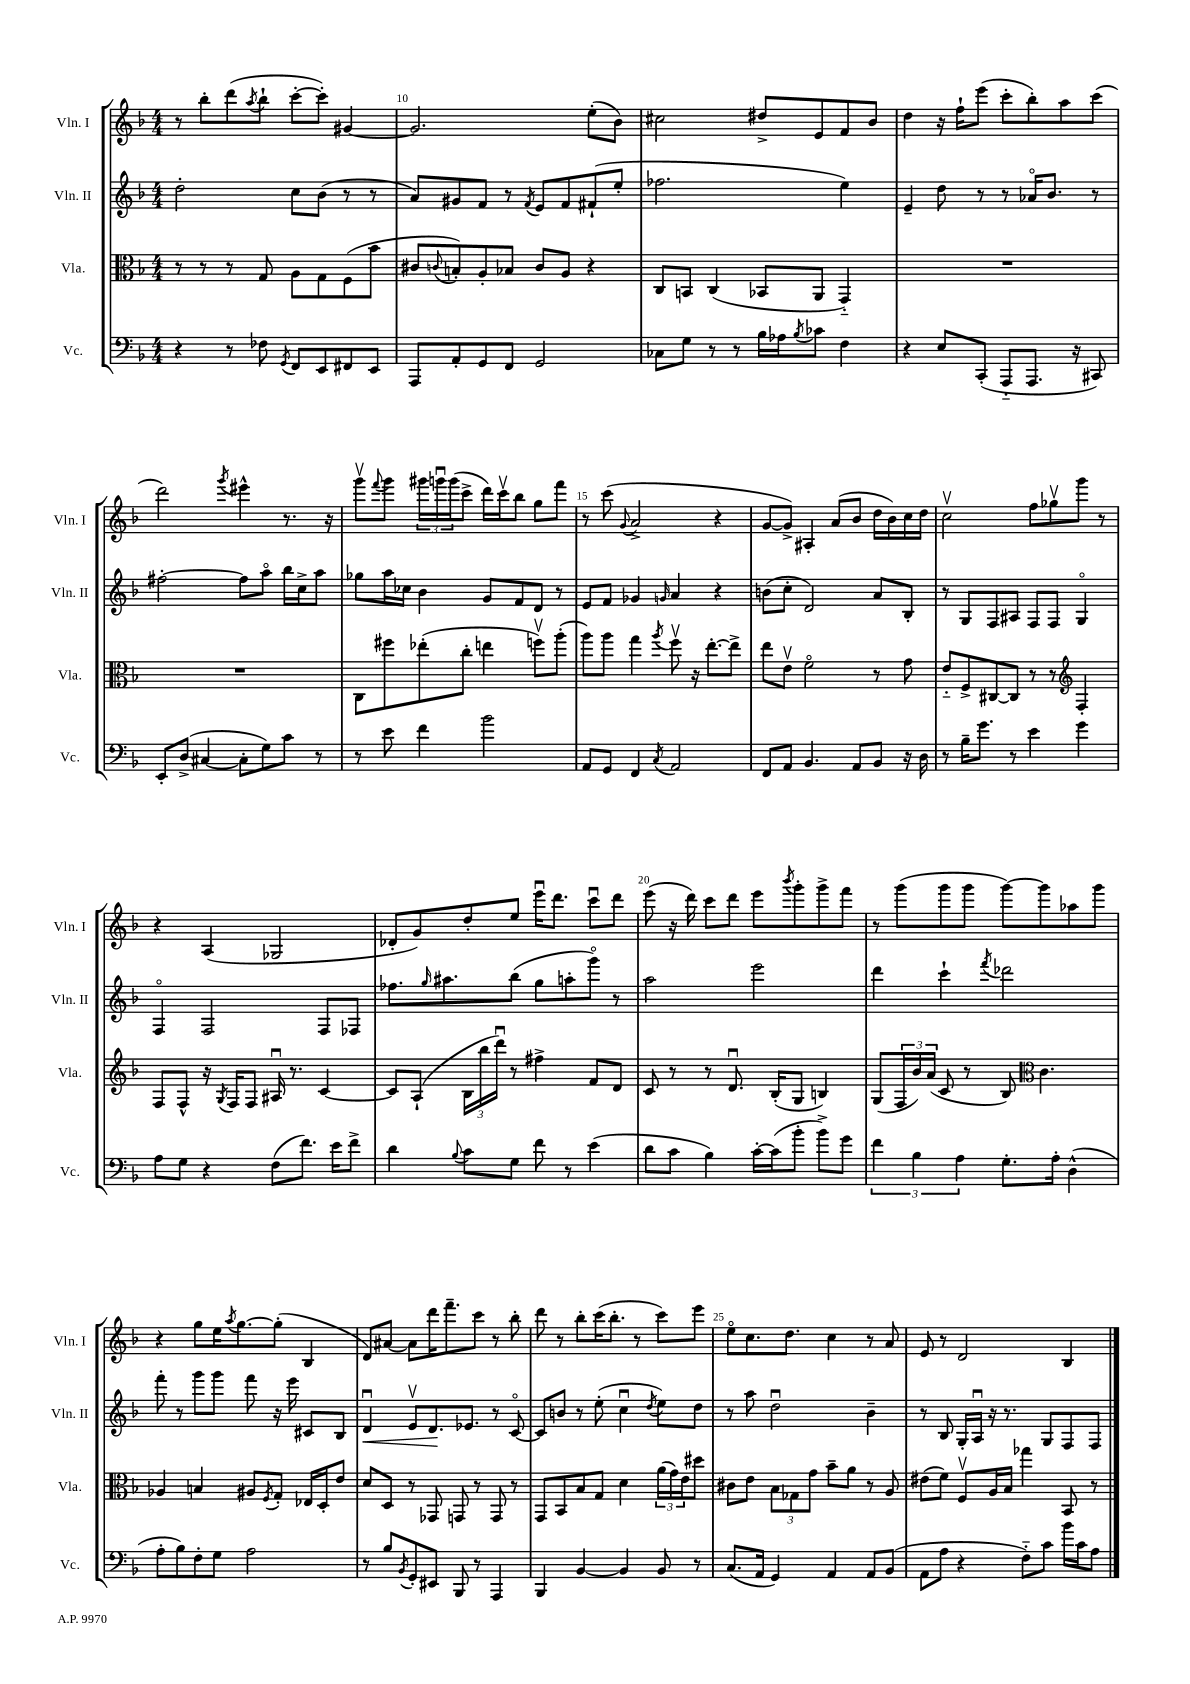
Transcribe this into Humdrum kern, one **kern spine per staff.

**kern	**kern	**kern	**kern
*staff4	*staff3	*staff2	*staff1
*clefF4	*clefC3	*clefG2	*clefG2
*k[b-]	*k[b-]	*k[b-]	*k[b-]
*M4/4	*M4/4	*M4/4	*M4/4
4r	8r	2dd'\	8r
.	8r	.	8bb-'\L
8r	8r	.	(8ddd\
.	.	.	8qaa/
8F-\	8G/	.	8bb-`\J
8qGG/	.	.	.
8FF/L	8A\L	8cc\L	[8ccc'\L
8EE/	8G\	(8b-\J	8ccc'\]J)
8FF#/	(8F\	8r	[4g#/
8EE/J	8b-\J	8r	.
=	=	=	=
8AAA/L	8c#/L	8a/L)	2.g#/]
.	8qqc/	.	.
8AA'/	8B'/)	8g#/	.
8GG/	8A'/	8f/J	.
8FF/J	8B-/J	8r	.
.	.	8qf/	.
2GG/	8c/L	8e/L	.
.	8A/J	8f/	.
.	4r	(8f#`/	(8ee'\L
.	.	8ee'/J	8b-\J)
=	=	=	=
8C-\L	8C/L	2.ff-\	2cc#\
8G\J	8BB/J	.	.
8r	(4C/	.	.
8r	.	.	.
16B-\LL	8BB-/L	.	8dd#^/L
16A-\J	.	.	.
8qB-/	.	.	.
8c-\J	8AA/J	.	8e/
4F\	4GG'~/)	4ee\)	8f/
.	.	.	8b-/J
=	=	=	=
4r	1r	4e~/	4dd\
8E/L	.	8dd\	16r
.	.	.	16ff`\LK
(8CC'/J	.	8r	(8eee\J
8AAA'~/L	.	8r	8ccc'\L
8.AAA/J	.	16a-o/LK	8bb-'\)
.	.	8.b-/J	.
.	.	.	8aa\
16r	.	.	.
8CC#/)	.	8r	(8ccc\J
=	=	=	=
8EE'/L	1r	[2ff#'\	2ddd\)
(8D^/J	.	.	.
[4C#/	.	.	.
.	.	.	8qggg/
8C#'\]L	.	8ff#\]L	4eee#^^\
8G\)	.	8aao\J	.
8c\J	.	16bb-\LL	8.r
.	.	16cc^\J	.
8r	.	8aa\J	.
.	.	.	16r
=	=	=	=
8r	8C\L	8gg-\L	8gggv\L
.	.	.	8qqfff/
8e\	8ff#\	16aa\L	8ggg\J
.	.	16cc-\JJ	.
4f\	(8ee-'\	4b-\	24ggg#\LL
.	.	.	24gggu\
.	.	.	(24ggg\J
.	8cc'\J	.	8ccc^\J
2b-\	4ee\	8g/L	16ddd\LL)
.	.	.	16cccv\J
.	.	8f/	8bb-\J
.	8ffv\L)	8d/J	8gg\L
.	(8aa'\J	8r	8fff\J
=	=	=	=
8AA/L	8aa\L)	8e/L	8r
8GG/J	8aa\J	8f/J	(8ccc\
.	.	.	8qqg/
4FF/	4gg\	4g-/	2a^/
8qC/	8qaa/	16qqg/	.
2AA/	8ffv\	4a/	.
.	16r	.	.
.	[8.ee'\L	.	.
.	.	4r	4r
.	8ee^\]J	.	.
=	=	=	=
8FF/L	8ee\L	(8b\L	[8g/L
8AA/J	8ev\J	8cc'\J	8g^/]J)
4.BB-/	2fo\	2d/)	4A#'/
.	.	.	(8a/L
8AA/L	.	.	8b-/J
8BB-/J	8r	8a/L	16dd\LL
.	.	.	16b-\)
16r	8g\	8B-'/J	16cc\
16D\	.	.	16dd\JJ
=	=	=	=
8r	8e'~/L	8r	2ccv\
16B-~\LK	8F^/	8G/L	.
8.g\J	.	.	.
.	[8C#/	8F/	.
8r	8C#/]J	8A#/J	.
4e\	8r	8F/L	8ff\L
.	8r	8F/J	8gg-v\
*	*clefG2	*	*
4g\	4F'/	4Go/	8ggg\J
.	.	.	8r
=	=	=	=
8A\L	8F/L	4Fo/	4r
8G\J	8F^^/J	.	.
4r	16r	2F/	(4A/
.	8qG/	.	.
.	16F/LK	.	.
.	8F/J	.	.
(8F\L	16A#u/	.	2G-/
.	8.r	.	.
8.f\J)	.	.	.
.	[4c/	8F/L	.
16e\LK	.	.	.
8f^\J	.	8F-/J	.
=	=	=	=
4d\	8c/]L	8.ff-\L	8d-'/L
.	(8A`/J	.	8g/)
.	.	16qqgg/	.
.	.	8.aa#\	.
8qqB-/	.	.	.
8c\L	24B-\LL	.	8dd'/
.	24bb-\	.	.
.	24dddu\JJ)	.	.
8G\J	8r	(8bb-\J	8ee/J
8f\	4ff#^\	8gg\L	16eeeu\LK
.	.	.	8.ddd\J
8r	.	8aa'\	.
(4e\	8f/L	8gggo\J)	8cccu\L
.	8d/J	8r	8ddd\J
=	=	=	=
8d\L	8c/	2aa\	(8eee\
8c\J	8r	.	16r
.	.	.	16ddd\)
4B-\)	8r	.	8ccc\L
.	8.du/	.	8ddd\J
[16c'\LL	.	2eee\	8eee\L
(16c\]J	(16B-'/LK	.	.
.	.	.	8qbbb-/
8b-'\J	8G/J	.	8ggg'\
8b-^\L)	4B/)	.	8ggg^\
8g\J	.	.	8fff\J
=	=	=	=
6f\	(8G/L	4ddd\	8r
.	24F/L	.	(8ggg\L
6B-\	24b-/)	.	.
.	(24a/JJ	.	.
.	8c/	4ccc`\	8ggg\
6A\	.	.	.
.	8r	.	8ggg\J
.	.	8qfff/	.
8.G'\L	8B-/)	2ddd-\	[8ggg\L)
*	*clefC3	*	*
.	4.c\	.	8ggg\]
16A'\Jk	.	.	.
(4D^^\	.	.	8aa-\
.	.	.	8ggg\J
=	=	=	=
8A'\L	4A-/	8fff'\	4r
8B-\)	.	8r	.
8F'\	4B/	8ggg\L	8gg\L
8G\J	.	8ggg\J	16ee\K
.	.	.	8qaa/
.	.	.	[8.gg\
2A\	8A#/L	8fff\	.
.	8qF/	.	.
.	8G'/J	16r	(8gg'\]J
.	.	16eee\	.
.	16E-/LL	8c#/L	4B-/
.	16D'/J	.	.
.	8e/J	8B-/J	.
=	=	=	=
8r	8d/L	4du/	8d/L)
8B-/L	8D/J	.	[8a#/J
8qBB-/	.	.	.
8GG'/	8r	8ev/L	8a#\]L
8EE#/J	8GG-/	8.d/	16ddd\K
.	.	.	8.fff~\
8BBB-/	8GG/	.	.
.	.	8.e-/J	.
8r	8r	.	8ccc\J
4AAA/	8GG/	8r	8r
.	8r	[8co/	8bb-'\
=	=	=	=
4BBB-/	8GG/L	8c/]L	8ddd\
.	8BB-/	8b/J	8r
[4BB-/	8B-/	8r	8bb-'\L
.	8G/J	(8ee'\	(16ccc\K
.	.	.	8.bb-'\J
4BB-/]	4d\	4ccu\	.
.	.	.	8r
.	.	8qdd/	.
8BB-/	(24a\LL	8ee\L)	8ccc\L)
.	24g\)	.	.
.	24e\J	.	.
8r	8dd#\J	8dd\J	8eee\J
=	=	=	=
(8.C/L	8c#\L	8r	8eeo\L
.	8e\J	8aa\	8.cc\
16AA/Jk	.	.	.
4GG/)	12B-\L	2ddu\	.
.	.	.	8.dd\J
.	12G-\	.	.
.	12g\J	.	.
4AA/	8b-~\L	.	4cc\
.	8a\J	.	.
8AA/L	8r	4b-~\	8r
(8BB-/J	8A/	.	8a/
=	=	=	=
8AA\L	(8e#\L	8r	8e/
8A\J	8f\J)	8B-/	8r
4r	8Fv/L	16G'/LL	2d/
.	.	16Au/JJ	.
.	16A/L	16r	.
.	16B-/JJ	8.r	.
8F'~\L)	4gg-\	.	.
8c\J	.	8G/L	.
16b-\LL	8BB-/	8F/	4B-/
16c\J	.	.	.
8A\J	8r	8F/J	.
==	==	==	==
*-	*-	*-	*-
